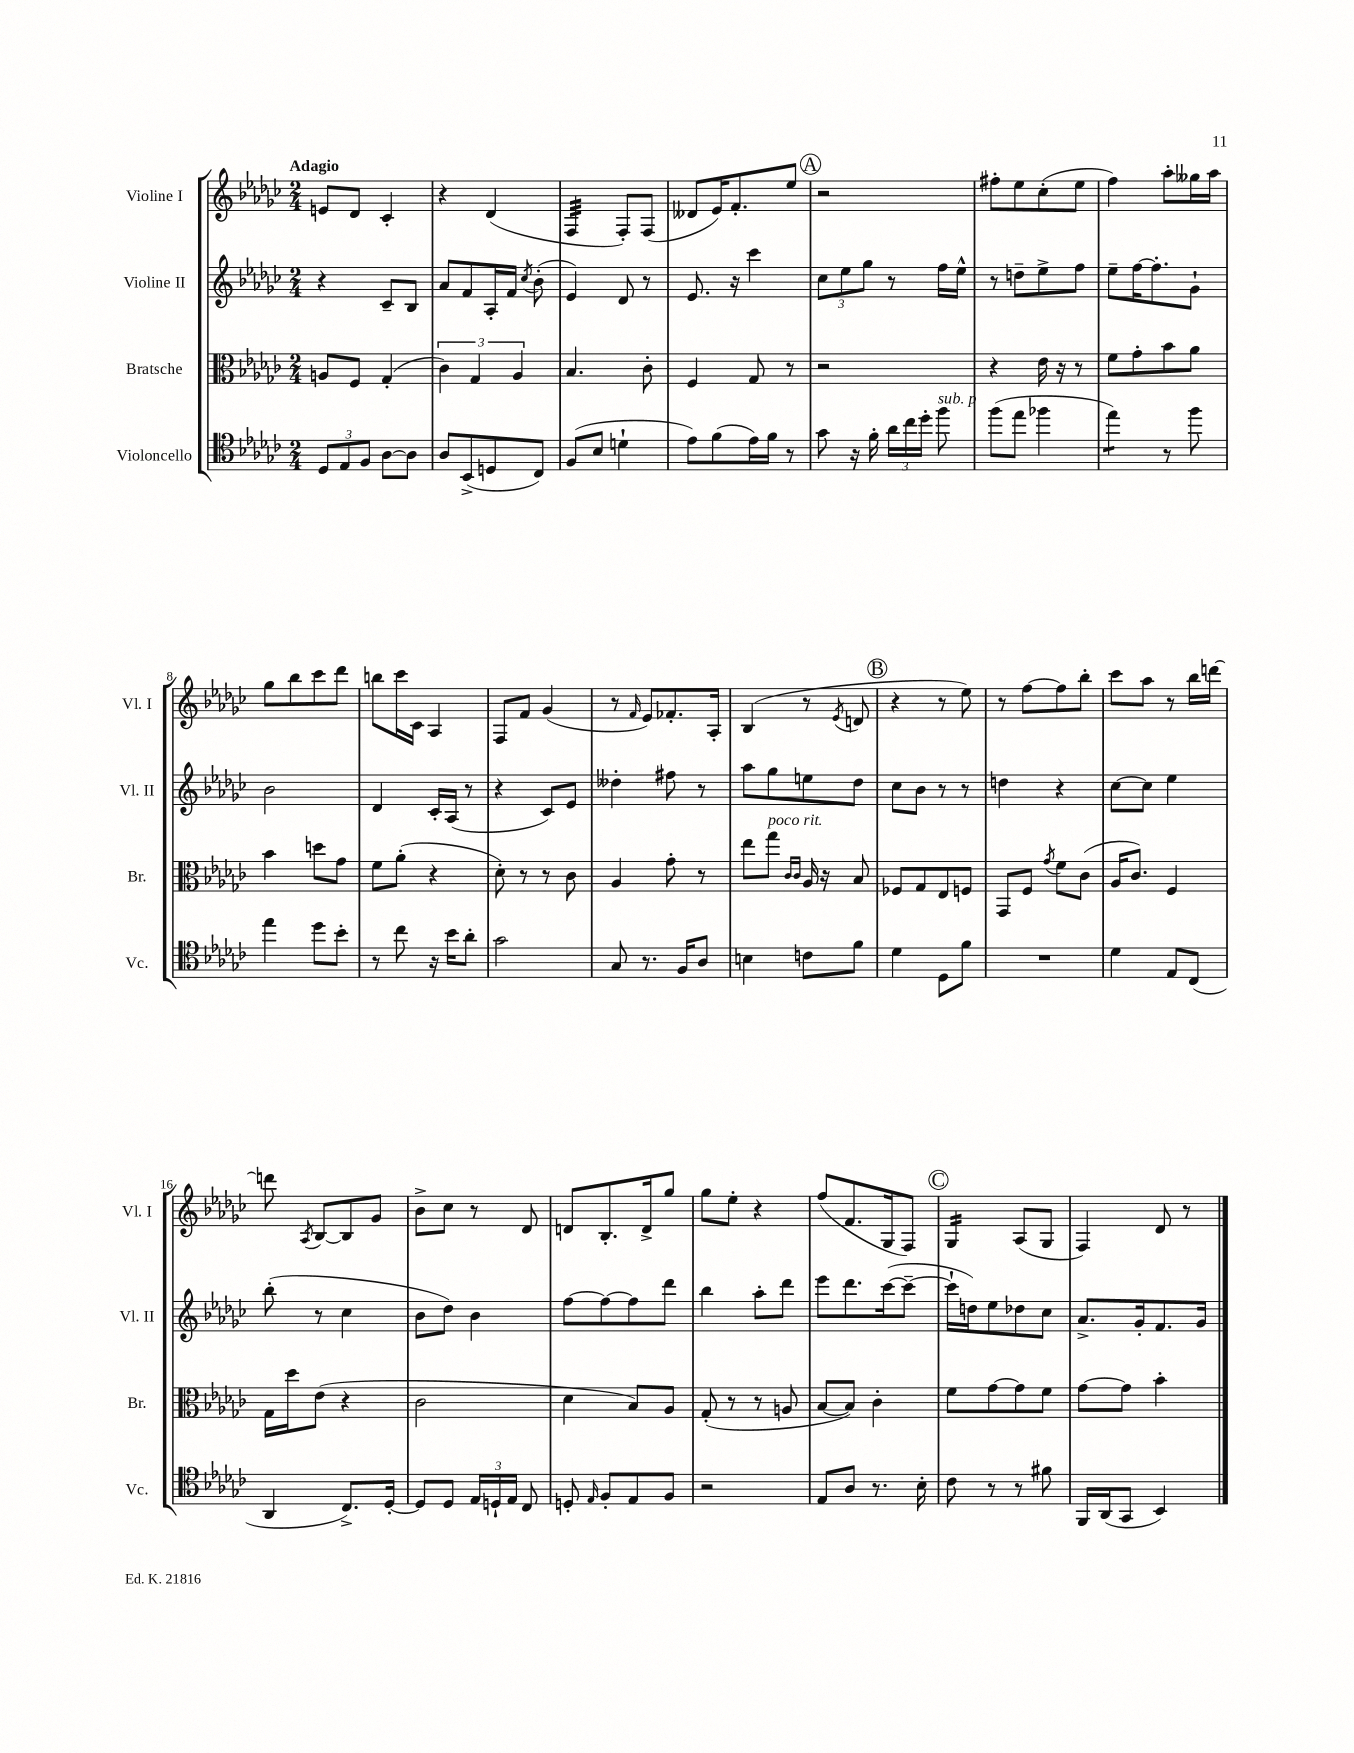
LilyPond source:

<<
\new StaffGroup <<
\new Staff = "s0" \with { instrumentName = "Violine I" shortInstrumentName = "Vl. I" } {
    \clef treble \key ges \major \numericTimeSignature \time 2/4 \tempo "Adagio"
    \autoBeamOff e'8[ des'8] ces'4-. |
    r4 des'4( |
    f4:32 f8[-.) f8]( |
    deses'8[ ees'16) f'8.-. ees''8] |
    \mark \markup { \circle "A" } r2 |
    fis''8[-. ees''8 ces''8-.( ees''8] |
    f''4) aes''8[-. geses''16 aes''16] |
    ges''8[ bes''8 ces'''8 des'''8] |
    b''8[ ces'''16 ces'16] aes4 |
    f8[ f'8] ges'4( |
    r8 \grace { f'16 } ees'8[) fes'8.-. aes16]-. |
    bes4( r8 \acciaccatura { ees'8 } d'8 |
    \mark \markup { \circle "B" } r4 r8 ees''8) |
    r8 f''8[~ f''8 bes''8]-. |
    ces'''8[ aes''8] r8 bes''16[ d'''16]~ |
    d'''8 \acciaccatura { aes8 } bes8[~ bes8 ges'8] |
    bes'8[-> ces''8] r8 des'8 |
    d'8[ bes8.-. d'16-> ges''8] |
    ges''8[ ees''8]-. r4 |
    f''8[( f'8. ges16 f8]) |
    \mark \markup { \circle "C" } ges4:16 aes8[( ges8] |
    f4) des'8 r8 \bar "|." |
}
\new Staff = "s1" \with { instrumentName = "Violine II" shortInstrumentName = "Vl. II" } {
    \clef treble \key ges \major \numericTimeSignature \time 2/4
    \autoBeamOff r4 ces'8[-- bes8] |
    aes'8[ f'8 aes16-. f'16] \acciaccatura { ces''8 } bes'8-.( |
    ees'4) des'8 r8 |
    ees'8. r16 ces'''4 |
    \mark \markup { \circle "A" } \tuplet 3/2 { ces''8[ ees''8 ges''8] } r8 f''16[ ees''16]-^ |
    r8 d''8[-- ees''8-> f''8] |
    ees''8[-- f''16~ f''8.-. ges'8]-! |
    bes'2 |
    des'4 ces'16[-. aes16]( r8 |
    r4 ces'8[) ees'8] |
    deses''4-. fis''8 r8 |
    aes''8[ ges''8 e''8 des''8] |
    \mark \markup { \circle "B" } ces''8[ bes'8] r8 r8 |
    d''4 r4 |
    ces''8[~ ces''8] ees''4 |
    bes''8-.( r8 ces''4 |
    bes'8[ des''8]) bes'4 |
    f''8[~ f''8~ f''8 des'''8] |
    bes''4 aes''8[-. des'''8] |
    ees'''8[ des'''8. ces'''16~( ces'''8]~-- |
    \mark \markup { \circle "C" } ces'''16[-! d''16) ees''8 des''8 ces''8] |
    aes'8.[-> ges'16-. f'8. ges'16] \bar "|." |
}
\new Staff = "s2" \with { instrumentName = "Bratsche" shortInstrumentName = "Br." } {
    \clef alto \key ges \major \numericTimeSignature \time 2/4
    \autoBeamOff a8[ f8] ges4-.( |
    \tuplet 3/2 { ces'4) ges4 aes4 } |
    bes4. ces'8-. |
    f4 ges8 r8 |
    \mark \markup { \circle "A" } r2 |
    r4 ees'16 r16 r8 |
    f'8[ ges'8-. bes'8 aes'8] |
    bes'4 d''8[ ges'8] |
    f'8[ aes'8]-.( r4 |
    des'8-.) r8 r8 ces'8 |
    aes4 ges'8-. r8 |
    ees''8[ ges''8]^\markup { \italic "poco rit." } \grace { ces'16[ ces'16] } aes16 r16 bes8 |
    \mark \markup { \circle "B" } fes8[ ges8 ees8 f8] |
    ges,8[ f8] \acciaccatura { ges'8 } f'8[ ces'8]( |
    aes16[ ces'8.]) f4 |
    ges16[ des''16 ees'8]( r4 |
    ces'2 |
    des'4 bes8[) aes8] |
    ges8-.( r8 r8 a8 |
    bes8[~ bes8]) ces'4-. |
    \mark \markup { \circle "C" } f'8[ ges'8~ ges'8 f'8] |
    ges'8[~ ges'8] bes'4-. \bar "|." |
}
\new Staff = "s3" \with { instrumentName = "Violoncello" shortInstrumentName = "Vc." } {
    \clef tenor \key ges \major \numericTimeSignature \time 2/4
    \autoBeamOff \tuplet 3/2 { des8[ ees8 f8] } aes8[~ aes8] |
    aes8[ bes,8->( d8 ces8]) |
    f8[( bes8] d'4-! |
    ees'8[) f'8( ees'16) f'16] r8 |
    \mark \markup { \circle "A" } ges'8 r16 f'16-. \tuplet 3/2 { aes'16[ ces''16 des''16]-. } f''8^\markup { \italic "sub. p" } |
    f''8[( ees''8] fes''4 |
    ees''4:8) r8 f''8 |
    ees''4 des''8[ bes'8]-. |
    r8 ces''8 r16 bes'16[ aes'8]-. |
    ges'2 |
    ges8 r8. f16[ aes8] |
    b4 c'8[ f'8] |
    \mark \markup { \circle "B" } des'4 des8[ f'8] |
    R2 |
    des'4 ees8[ ces8]( |
    aes,4 ces8.[->) des16]~-. |
    des8[ des8] \tuplet 3/2 { ees16[ d16-! ees16] } ces8 |
    d8-. \grace { ees16 } f8[-. ees8 f8] |
    r2 |
    ees8[ aes8] r8. bes16-. |
    \mark \markup { \circle "C" } ces'8 r8 r8 fis'8 |
    f,16[ aes,16( ges,8] bes,4) \bar "|." |
}
>>
>>
